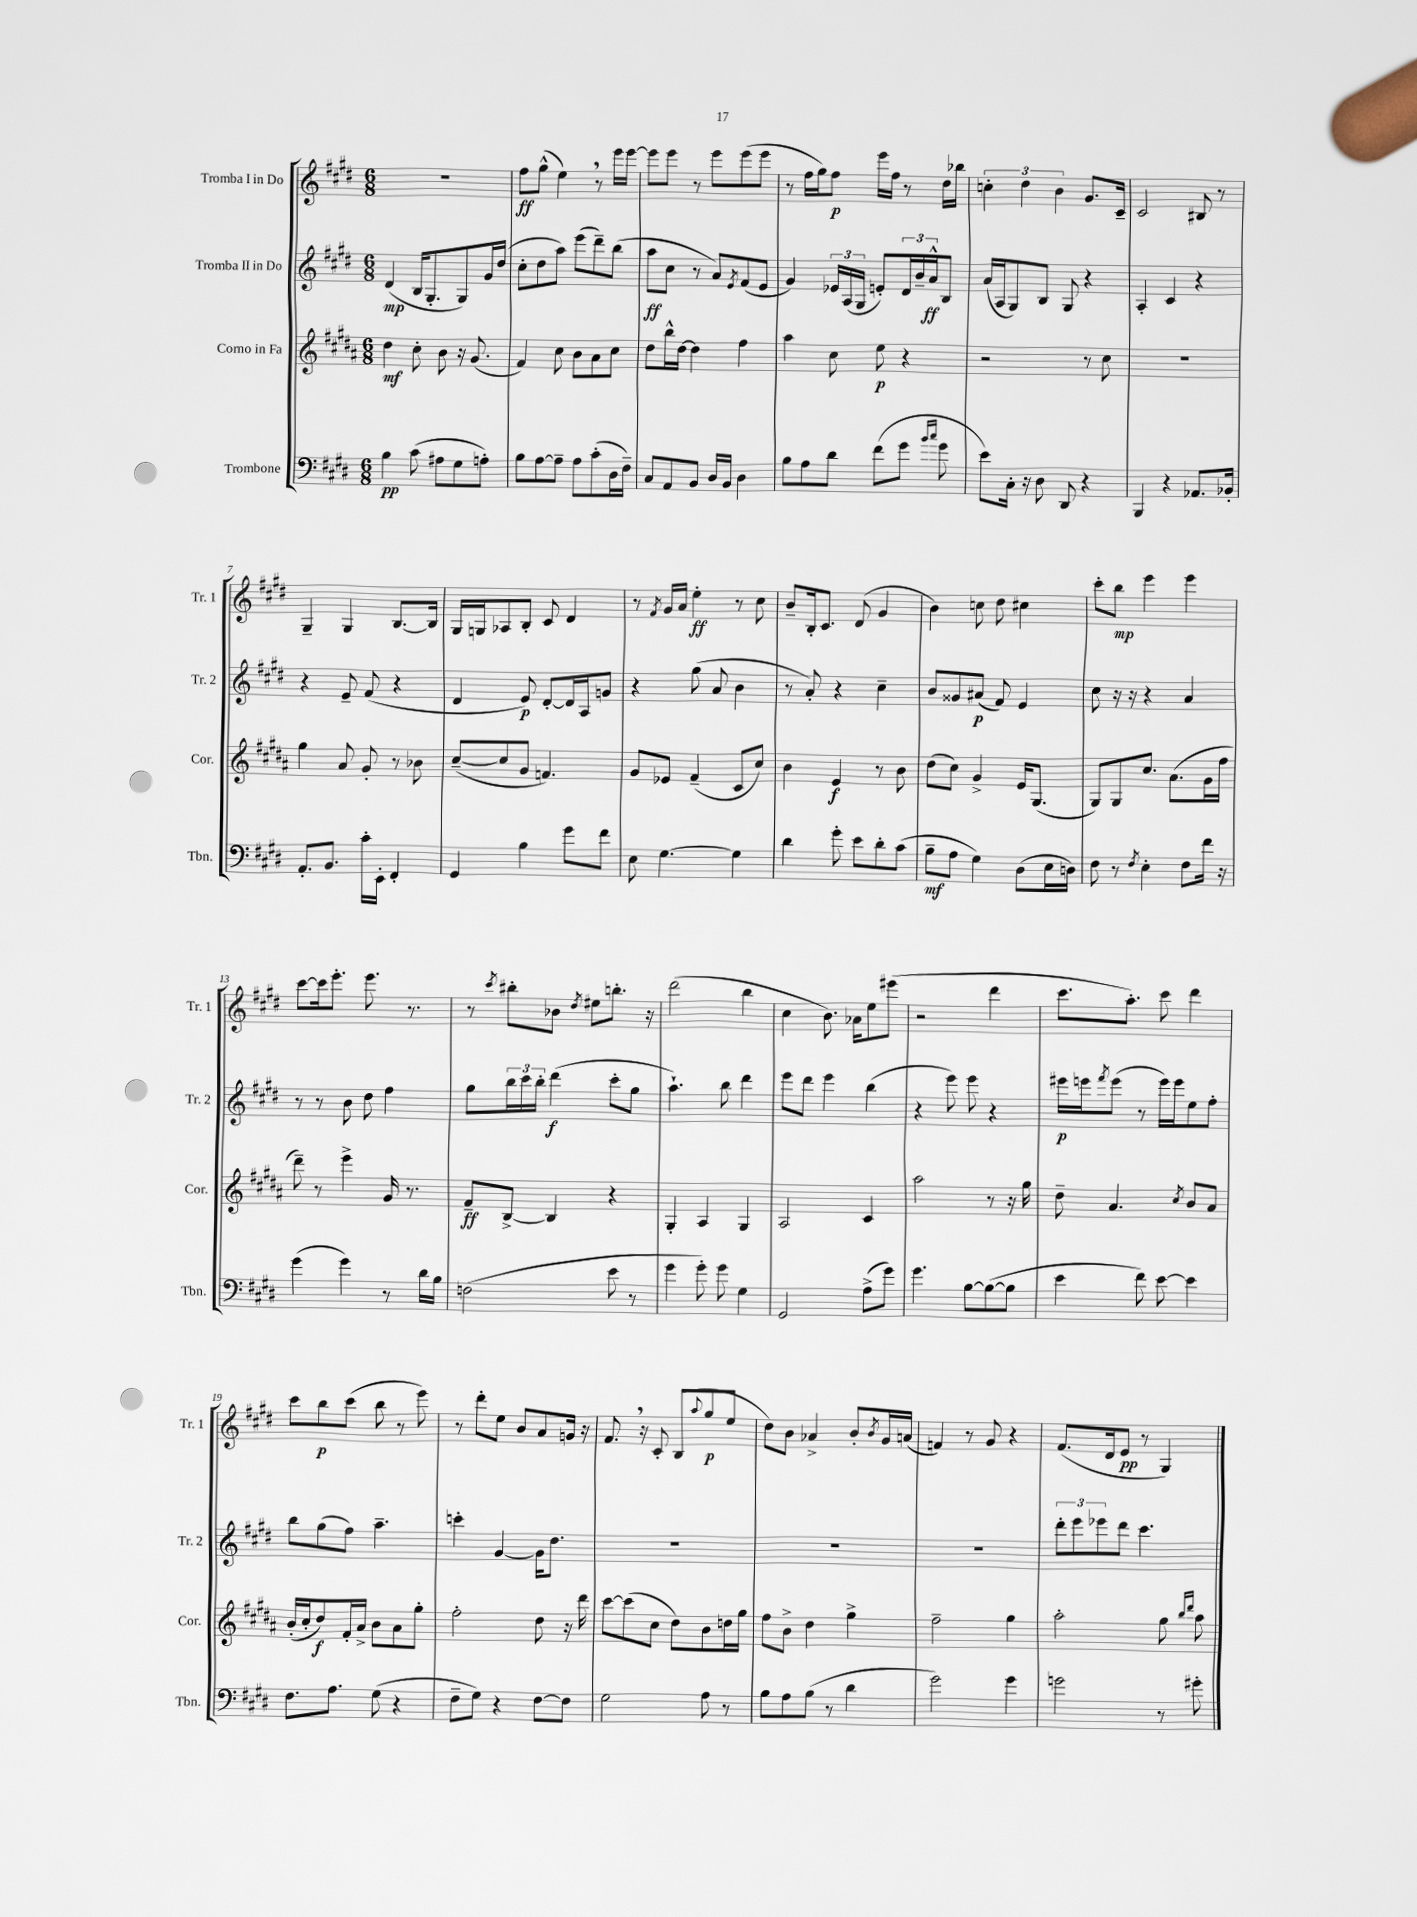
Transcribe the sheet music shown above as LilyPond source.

<<
\new StaffGroup <<
\new Staff = "s0" \with { instrumentName = "Tromba I in Do" shortInstrumentName = "Tr. 1" } {
    \clef treble \key e \major \numericTimeSignature \time 6/8
    R2. |
    fis''8\ff gis''8-^( e''4) \breathe r8 e'''16 e'''16~ |
    e'''8 e'''8 r8 e'''8 e'''8( e'''8 |
    r8 fis''16 gis''16) fis''8\p e'''16 fis''16 r8 dis''16 bes''16 |
    \tuplet 3/2 { c''4-. dis''4 b'4 } gis'8. cis'16-- |
    cis'2 bis8 r8 |
    gis4-- gis4 b8.~ b16 |
    gis16 g16 aes8 b8-. cis'8 dis'4 |
    r8 \acciaccatura { fis'8 } gis'16 a'16 e''4-.\ff r8 cis''8 |
    b'8-- b16-. cis'8. dis'8( gis'4 |
    b'4) c''8 dis''8 cis''4 |
    cis'''8-. b''8\mp e'''4 e'''4 |
    cis'''8~ cis'''16 e'''8.-. e'''8. r8. |
    r8 \acciaccatura { cis'''8 } bis''8-. bes'8 \acciaccatura { dis''8 } eis''8 b''8.-. r16 |
    dis'''2( b''4 |
    cis''4 b'8.) aes'16 e''8 eis'''8( |
    r2 dis'''4 |
    cis'''8. a''8.-.) cis'''8 dis'''4 |
    cis'''8 b''8\p cis'''8( b''8 r8 e'''8) |
    r8 dis'''8-. e''8 b'8 a'8 g'16 r16 |
    fis'8. \breathe r16 cis'8-. b8( \appoggiatura { a''8 } gis''8\p e''8 |
    dis''8) b'8 aes'4-> b'8-. \acciaccatura { b'8 } gis'16 a'16( |
    f'4) r8 gis'8 r4 |
    fis'8.( dis'16 e'8\pp r8 gis4) \bar "|." |
}
\new Staff = "s1" \with { instrumentName = "Tromba II in Do" shortInstrumentName = "Tr. 2" } {
    \clef treble \key e \major \numericTimeSignature \time 6/8
    dis'4\mp( b16 gis8.-. gis8) gis'16 dis''16( |
    cis''8-. dis''8 a''8) e'''8( dis'''8--) b''8( |
    a''8\ff cis''8 r8 a'8) \acciaccatura { e'8 } fis'8( e'8 |
    gis'4) \tuplet 3/2 { ees'16 a16( gis16 } e'8-.) \tuplet 3/2 { dis'16 b'16-- a'16-^\ff } b8 |
    a'16( a16 gis8) b8 gis8 r4 |
    a4-. cis'4 r4 |
    r4 e'8-- fis'8( r4 |
    dis'4 e'8\p) dis'8~-. dis'16 a16 g'8 |
    r4 gis''8( a'8 b'4 |
    r8 a'8-.) r4 cis''4-- |
    b'8 gisis'8 ais'8\p( fis'8) e'4 |
    cis''8 r16 r16 r4 a'4 |
    r8 r8 b'8 dis''8 fis''4 |
    gis''8 \tuplet 3/2 { b''16 cis'''16 b''16-. } dis'''4\f( cis'''8-. gis''8 |
    a''4.-!) b''8 dis'''4 |
    e'''8 dis'''8 e'''4 b''4( |
    r4 e'''8) e'''8 r4 |
    eis'''16\p e'''16 \acciaccatura { fis'''8 } e'''8( r8 e'''16) e'''16 e''8 fis''8-. |
    b''8 gis''8( fis''8) a''4.-- |
    c'''4-. gis'4~ gis'16 dis''8. |
    R2. |
    R2. |
    R2. |
    \tuplet 3/2 { dis'''8-. e'''8 ees'''8 } dis'''8 cis'''4. \bar "|." |
}
\new Staff = "s2" \with { instrumentName = "Corno in Fa" shortInstrumentName = "Cor." } {
    \clef treble \key b \major \numericTimeSignature \time 6/8
    dis''4\mf cis''8-. b'8 r16 gis'8.( |
    fis'4) cis''8 b'8 ais'8 cis''8 |
    dis''8 b''16-^ dis''16~ dis''4 fis''4 |
    ais''4 cis''8 e''8\p r4 |
    r2 r8 cis''8 |
    R2. |
    gis''4 ais'8 gis'8-. r8 bes'8 |
    cis''8~--( cis''8 gis'8 f'4.) |
    gis'8 ees'8 fis'4--( cis'8 cis''8) |
    b'4 e'4\f r8 b'8 |
    dis''8( cis''8) gis'4-> e'16 gis8.( |
    gis8) gis8 cis''8. ais'8.( gis'16 fis''16 |
    dis'''8--) r8 e'''4-> gis'16 r8. |
    fis'8--\ff b8~-> b4 r4 |
    gis4-. ais4 gis4 |
    ais2 cis'4 |
    ais''2 r8 r16 gis''16 |
    dis''8-- ais'4. \acciaccatura { cis''8 } b'8 ais'8 |
    b'16-.( cis''16-. dis''8\f) fis'16-. ais'16-> b'8 ais'8 gis''8-. |
    fis''2-. dis''8 r16 dis'''16 |
    cis'''8~ cis'''8( cis''8 dis''8) b'8 d''16 gis''16 |
    fis''8 b'8-> dis''4 gis''4-> |
    fis''2-- gis''4 |
    ais''2-. gis''8 \grace { b''16 dis'''16 } ais''8 \bar "|." |
}
\new Staff = "s3" \with { instrumentName = "Trombone" shortInstrumentName = "Tbn." } {
    \clef bass \key e \major \numericTimeSignature \time 6/8
    b4\pp cis'8( ais8 gis8 a8-.) |
    b8 a8~ a8-- a8 cis'8-.( dis16 fis16--) |
    cis8 a,8 b,8 dis16 b,16 dis4 |
    b8 a8 dis'8 fis'8( gis'8 \grace { b'16 cis''16 } gis'8 |
    e'8) cis16-. r16 dis8 dis,8 r4 |
    b,,4 r4 aes,8. bes,16-. |
    a,8.-. b,8. cis'16-. e,16-. fis,4-. |
    gis,4 b4 gis'8 fis'8 |
    e8 gis4.~ gis4 |
    dis'4 gis'8-. e'8 dis'8-. cis'8( |
    b8--\mf a8 gis4) dis8( e16 d16) |
    fis8 r8 \acciaccatura { fis8 } e4-. fis8 fis'16 r16 |
    gis'4( gis'4) r8 dis'16 b16 |
    f2( e'8 r8 |
    gis'4 gis'8-.) gis'8 gis4 |
    gis,2 a8->( gis'8) |
    gis'4. b8~ b8~( b8 |
    e'4 fis'8) e'8~ e'4 |
    fis8. a8. gis8( r4 |
    fis8-- gis8) r4 fis8~ fis8 |
    gis2 a8 r8 |
    b8 a8 b8( r8 dis'4 |
    gis'2) gis'4 |
    g'2 r8 gis'8-. \bar "|." |
}
>>
>>
